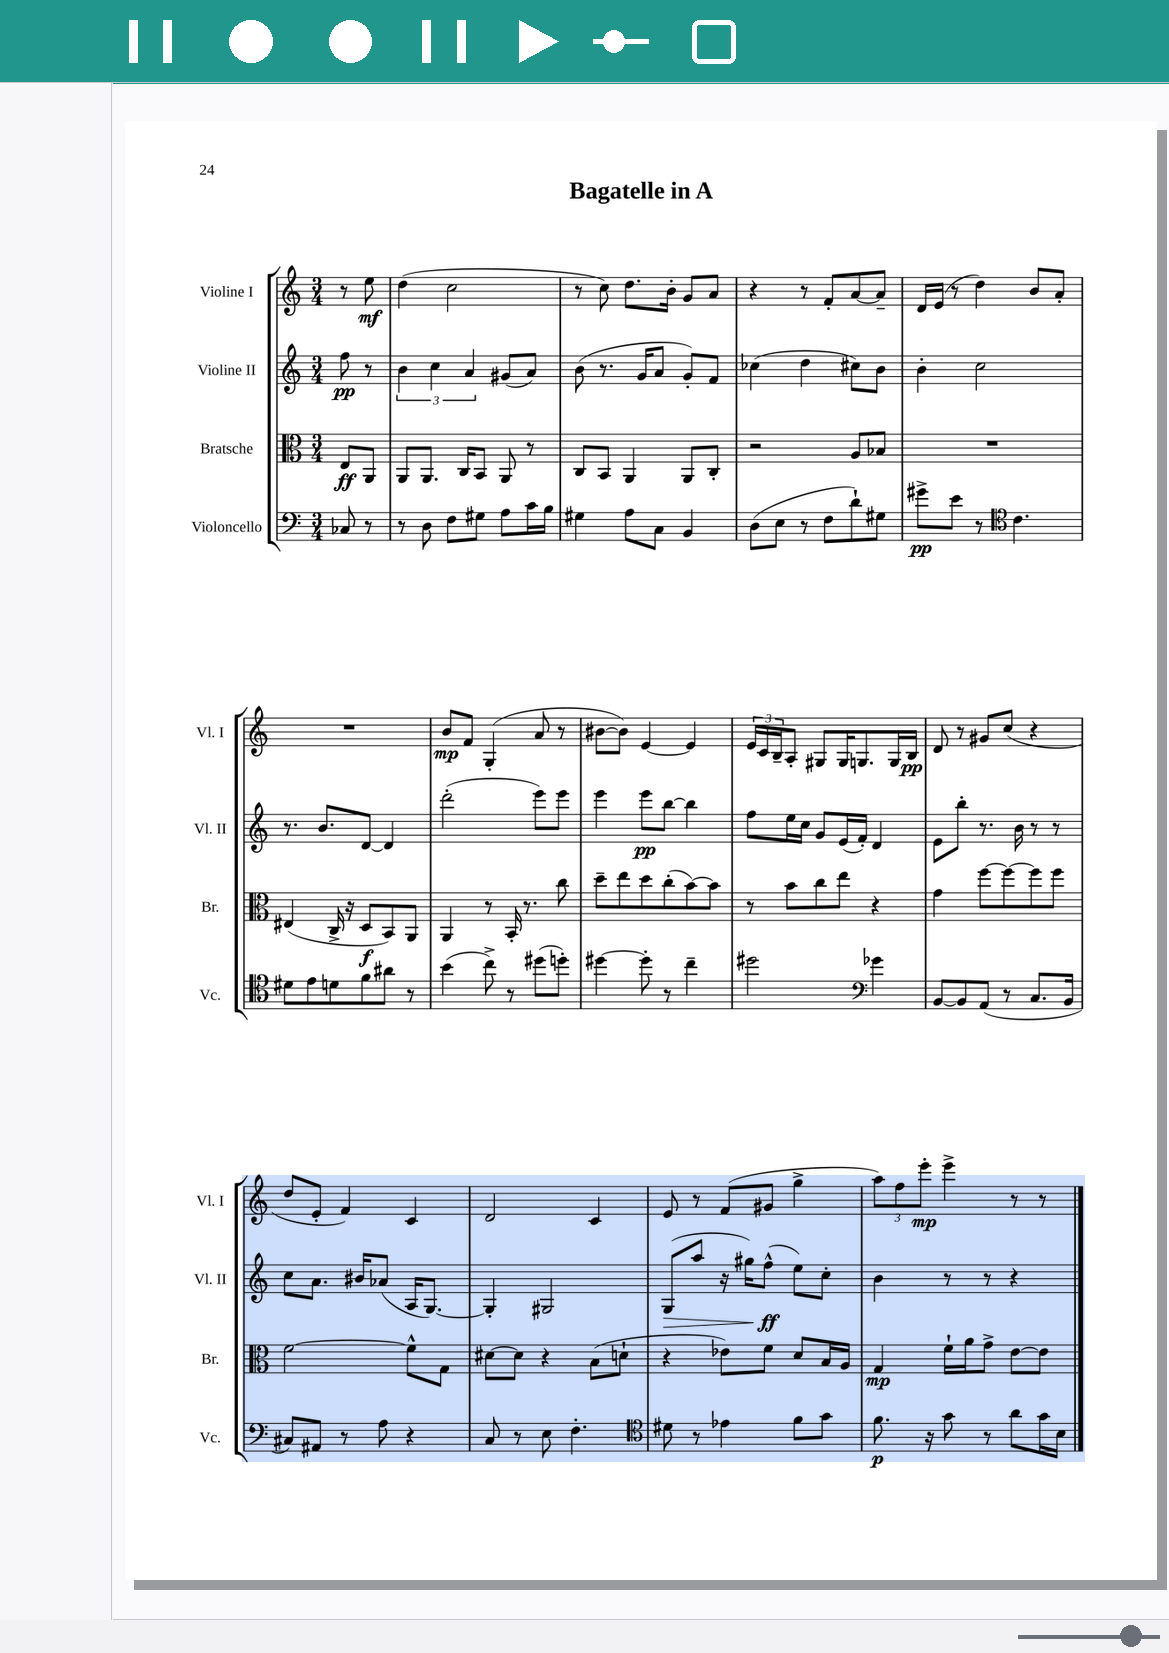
\header { title = "Bagatelle in A" }
<<
\new StaffGroup <<
\new Staff = "s0" \with { instrumentName = "Violine I" shortInstrumentName = "Vl. I" } {
    \clef treble \key c \major \numericTimeSignature \time 3/4 \partial 4
    r8 e''8\mf |
    d''4( c''2 |
    r8 c''8) d''8. b'16-. g'8 a'8 |
    r4 r8 f'8-. a'8~ a'8-- |
    d'16 e'16( r8 d''4) b'8 a'8-. |
    R2. |
    b'8\mp f'8 g4-.( a'8 r8 |
    bis'8~ bis'8) e'4~ e'4 |
    \tuplet 3/2 { e'16 c'16 b16-- } a8-. gis8 gis16 g8. g16 b16\pp |
    d'8 r8 gis'8 c''8( r4 |
    d''8 e'8-. f'4) c'4 |
    d'2 c'4 |
    e'8 r8 f'8( gis'8 g''4-> |
    \tuplet 3/2 { a''8) f''8 e'''8-.\mp } e'''4-> r8 r8 \bar "|." |
}
\new Staff = "s1" \with { instrumentName = "Violine II" shortInstrumentName = "Vl. II" } {
    \clef treble \key c \major \numericTimeSignature \time 3/4 \partial 4
    f''8\pp r8 |
    \tuplet 3/2 { b'4 c''4 a'4 } gis'8( a'8) |
    b'8( r8. g'16 a'8 g'8-.) f'8 |
    ces''4( d''4 cis''8) b'8 |
    b'4-. c''2 |
    r8. b'8. d'8~ d'4 |
    d'''2-.( e'''8) e'''8 |
    e'''4 e'''8\pp b''8~ b''4 |
    f''8 e''16 c''16 g'8 e'16( f'16-.) d'4 |
    e'8 b''8-. r8. b'16 r8 r8 |
    c''8 a'8. bis'16 aes'8( a16 g8.~) |
    g4-. gis2 |
    g8\>( a''8 r16 gis''16) f''8-^\ff\!( e''8) c''8-. |
    b'4 r8 r8 r4 \bar "|." |
}
\new Staff = "s2" \with { instrumentName = "Bratsche" shortInstrumentName = "Br." } {
    \clef alto \key c \major \numericTimeSignature \time 3/4 \partial 4
    e8\ff a,8 |
    a,8 a,8. c16 b,8 a,8 r8 |
    c8 b,8 a,4 a,8 c8-. |
    r2 a8 bes8 |
    R2. |
    eis4( c16-> r16 d8\f b,8) a,8 |
    a,4 r8 b,16-. r8. c''8 |
    d''8-- e''8 d''8 c''8-.( b'8~) b'8 |
    r8 b'8 c''8 e''8 r4 |
    g'4 f''8~ f''8~ f''8 f''8 |
    f'2~ f'8-^ g8 |
    dis'8~ dis'8 r4 b8( d'8-! |
    r4 ees'8) f'8 d'8 b16 a16 |
    g4\mp f'16-! a'16 g'8-> e'8~ e'8 \bar "|." |
}
\new Staff = "s3" \with { instrumentName = "Violoncello" shortInstrumentName = "Vc." } {
    \clef bass \key c \major \numericTimeSignature \time 3/4 \partial 4
    ces8 r8 |
    r8 d8 f8 gis8 a8 c'16 b16 |
    gis4 a8 c8 b,4 |
    d8( e8 r8 f8 d'8-!) gis8 |
    gis'8->\pp e'8 r8 \clef tenor c'4. |
    dis'8 e'8 d'8 f'8 ais'8 r8 |
    b'4( c''8->) r8 dis''8( d''8-.) |
    dis''4~ dis''8-. r8 c''4-- |
    dis''2 \clef bass ges'4 |
    b,8~ b,8 a,8( r8 c8. b,16 |
    cis8) ais,8 r8 a8 r4 |
    c8 r8 e8 f4.-. |
    \clef tenor dis'8 r8 ees'4 f'8 g'8 |
    f'8.\p r16 g'8 r8 a'8 g'16 b16 \bar "|." |
}
>>
>>
\layout { \context { \Score \remove "Bar_number_engraver" } }
